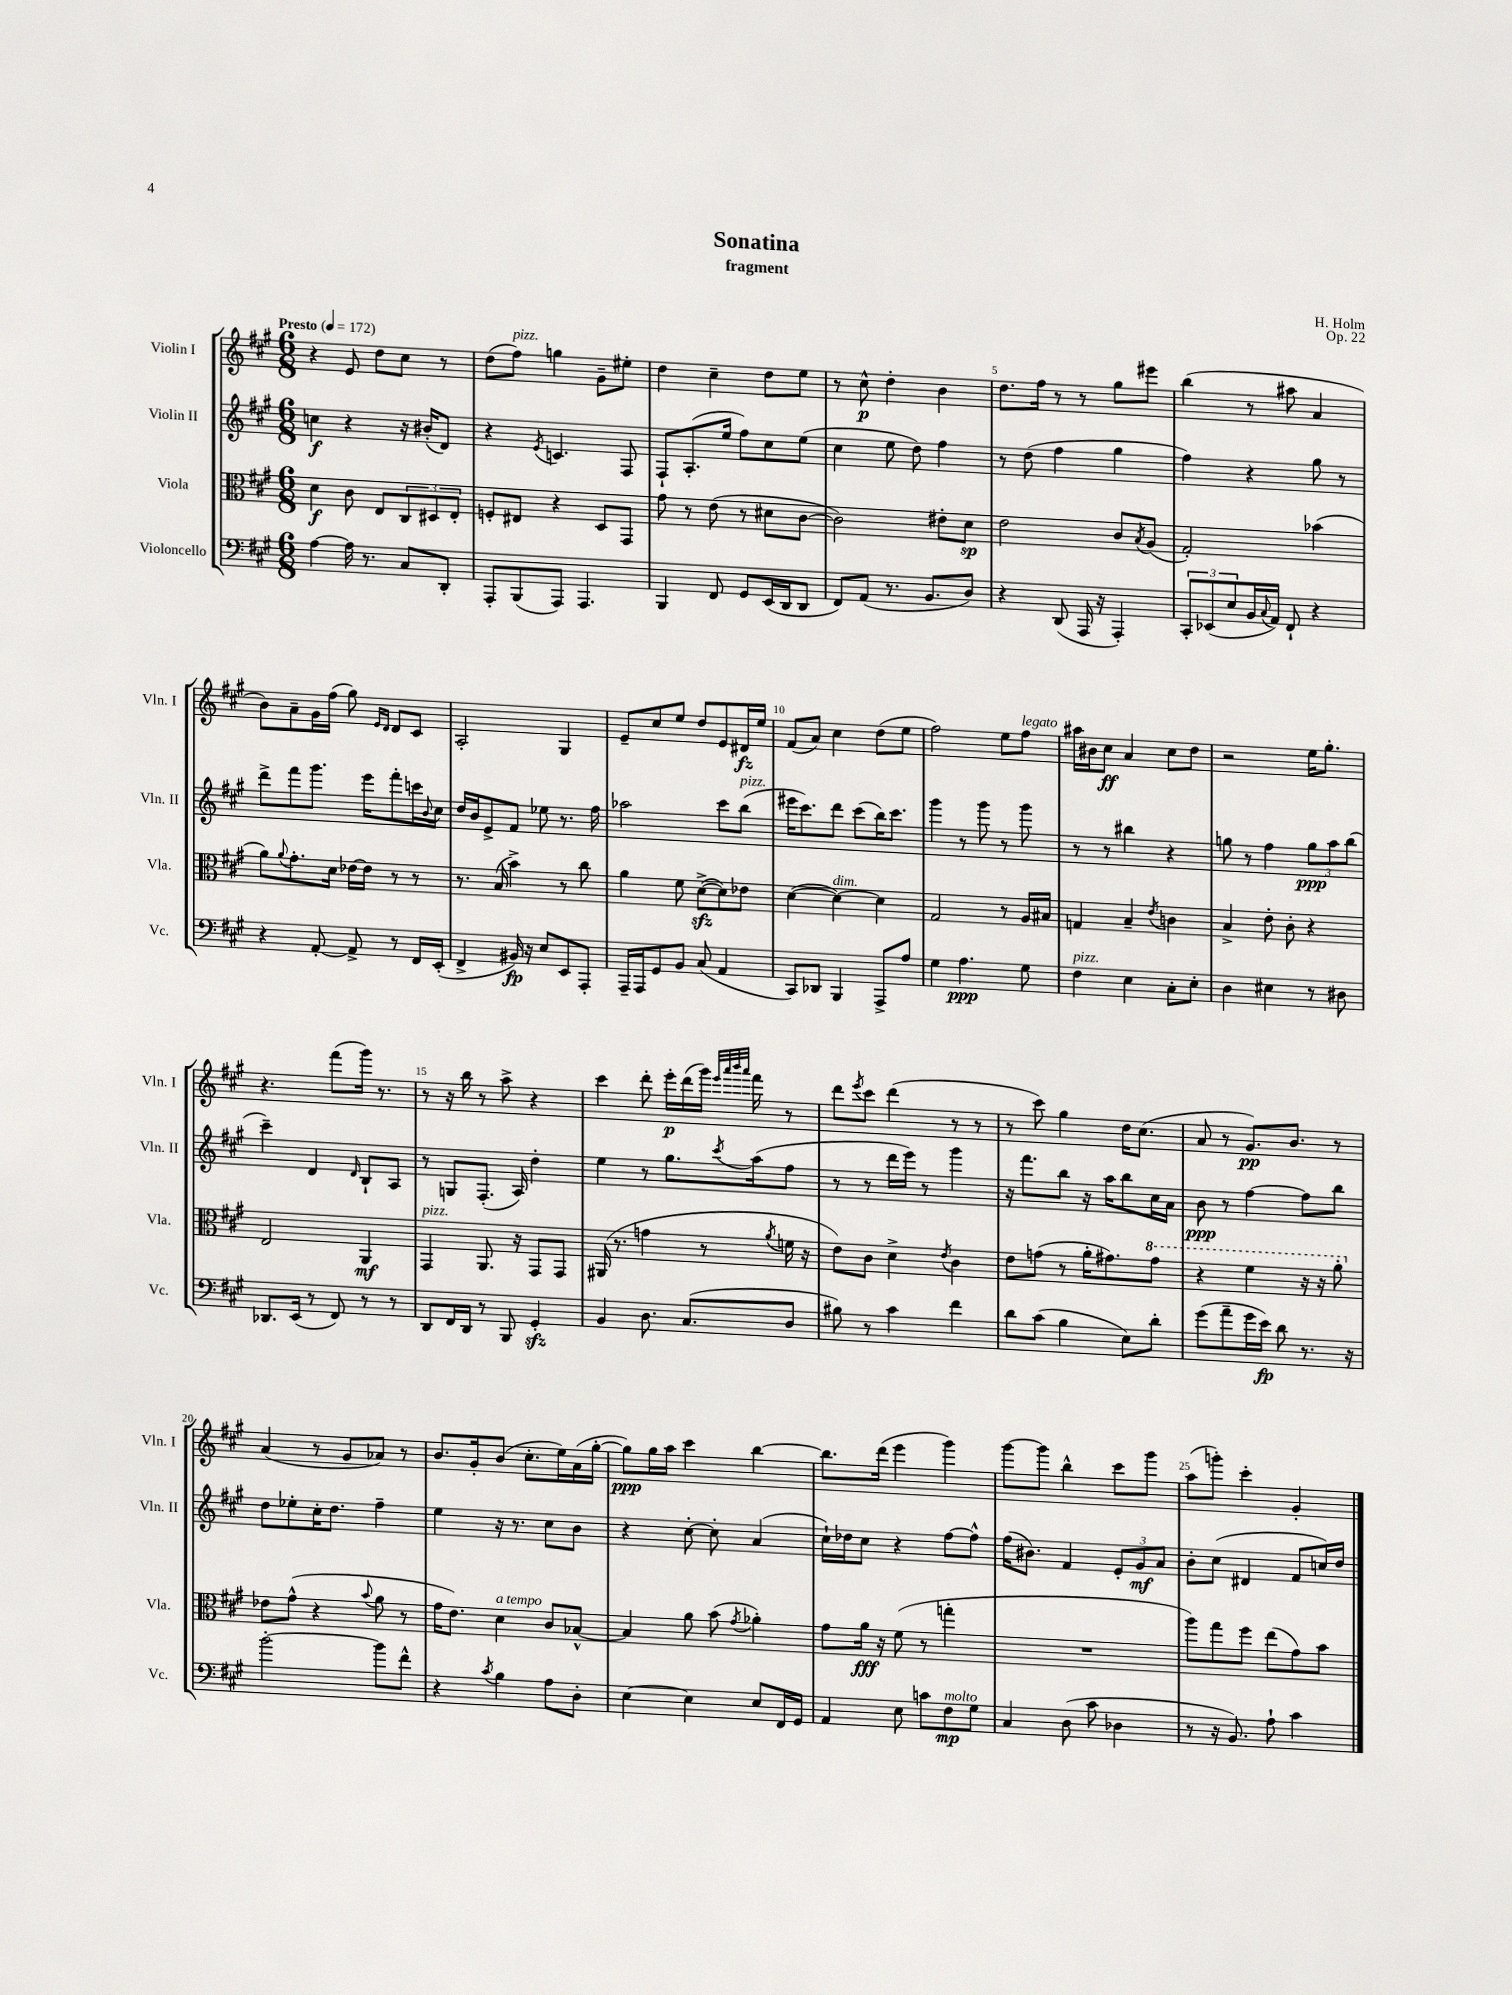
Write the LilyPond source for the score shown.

\header { title = "Sonatina" composer = "H. Holm" subtitle = "fragment" opus = "Op. 22" }
<<
\new StaffGroup <<
\new Staff = "s0" \with { instrumentName = "Violin I" shortInstrumentName = "Vln. I" } {
    \clef treble \key a \major \numericTimeSignature \time 6/8 \tempo "Presto" 4 = 172
    r4 e'8 d''8 cis''8 r8 |
    d''8( fis''8^\markup { \italic "pizz." }) g''4 gis'8-- eis''8-. |
    d''4 cis''4-- d''8 e''8 |
    r8 cis''8-^\p d''4-. b'4 |
    d''8. fis''16 r8 r8 gis''8 eis'''8 |
    b''4( r8 ais''8 a'4 |
    b'8) a'8-- gis'16 fis''16( gis''8) \grace { e'16 d'16 } d'8 cis'8 |
    a2-. gis4 |
    e'8-- cis''8 e''8 d''8 e'8 dis'16\fz e''16 |
    fis'8( a'8) cis''4 d''8( e''8 |
    fis''2) e''8 fis''8^\markup { \italic "legato" } |
    ais''16 bis'16 cis''8\ff a'4 cis''8 d''8 |
    r2 e''16 gis''8.-. |
    r4. fis'''8( gis'''16) r8. |
    r8 r16 b''16 r8 a''8-> r4 |
    cis'''4 d'''8-. e'''16-.\p d'''16( gis'''16) \grace { e'''32 a'''32 b'''32 a'''32 } fis'''16 r8 |
    d'''8 \acciaccatura { e'''8 } cis'''8 d'''4( r8 r8 |
    r8 cis'''8) gis''4 d''16 cis''8.( |
    a'8 r8 gis'8.\pp) b'8. r8 |
    a'4( r8 gis'8 aes'8) r8 |
    b'8. gis'16-. b'8( cis''8.-. e''16) a'16( gis''16~-. |
    gis''8\ppp) gis''16 a''16 cis'''4 b''4~ |
    b''8. d'''16( e'''4 gis'''4) |
    gis'''8~ gis'''8 b''4-^ cis'''8 gis'''8 |
    a''8( g'''8-.) cis'''4-. gis'4-. \bar "|." |
}
\new Staff = "s1" \with { instrumentName = "Violin II" shortInstrumentName = "Vln. II" } {
    \clef treble \key a \major \numericTimeSignature \time 6/8
    c''4\f r4 r16 bis'16-.( d'8) |
    r4 \acciaccatura { e'8 } c'4. fis8 |
    fis8-! a8.-.( e''16 fis''8) cis''8 e''8( |
    cis''4 e''8 d''8) fis''4 |
    r8 d''8( fis''4 gis''4 |
    fis''4) r4 gis''8 r8 |
    d'''8-> fis'''8 gis'''8. e'''16 fis'''8-. c'''16 \appoggiatura { b'8 } cis''16 |
    d''16 b'16 e'8-> fis'8 ees''8 r8. fis''16 |
    aes''2 cis'''8 b''8^\markup { \italic "pizz." }( |
    eis'''16 cis'''8.) d'''8 cis'''8( b''16) cis'''8. |
    gis'''4 r8 gis'''8 r8 gis'''8 |
    r8 r8 bis''4 r4 |
    g''8 r8 fis''4 \tuplet 3/2 { g''8\ppp a''8 b''8( } |
    cis'''4--) d'4 \grace { d'16 } b8-! a8 |
    r8 g8 fis8.-.( a16) d''4-. |
    e''4 r8 gis''8. \acciaccatura { cis'''8 } a''16( fis''8 |
    r8 r8 d'''16 e'''16) r8 gis'''4 |
    r16 fis'''8. b''8 r16 a''16 b''8 cis''16 a'16 |
    b'8\ppp r8 fis''4~ fis''8 b''8 |
    d''8 ees''8-. cis''16-. d''8. fis''4-- |
    e''4 r16 r8. cis''8 b'8 |
    r4 cis''8~-. cis''8-. a'4( |
    cis''16-!) des''16 cis''8 r4 fis''8~ fis''8-^ |
    fis''16( bis'8.) fis'4 \tuplet 3/2 { e'8-. gis'8\mf a'8 } |
    b'8-. cis''8( dis'4 fis'8 c''16) d''16 \bar "|." |
}
\new Staff = "s2" \with { instrumentName = "Viola" shortInstrumentName = "Vla." } {
    \clef alto \key a \major \numericTimeSignature \time 6/8
    d'4\f cis'8 e8 \tuplet 3/2 { cis8 dis8 e8-. } |
    f8-. eis8 r4 d8 gis,8 |
    gis'8 r8 e'8( r8 dis'8 cis'8~ |
    cis'2) eis'8-. d'8\sp |
    e'2 cis'8 \acciaccatura { b8 } a8( |
    gis2-.) bes'4( |
    a'8) \appoggiatura { a'8 } gis'8.-. d'16 ees'16~ ees'16 r8 r8 |
    r8. b16( b'4->) r8 cis''8 |
    a'4 fis'8 d'8~->\sfz( d'8) ees'8 |
    d'4~( d'4~^\markup { \italic "dim." }) d'4 |
    gis2 r8 a16 bis16 |
    g4 b4-- \acciaccatura { e'8 } c'4 |
    b4-> e'8-. cis'8-. r4 |
    e2 a,4\mf |
    gis,4^\markup { \italic "pizz." } a,8. r16 gis,8 gis,8 |
    ais,16( r8. g'4 r8 \acciaccatura { a'8 } f'16 r16 |
    e'8) cis'8 d'4-> \acciaccatura { e'8 } cis'4 |
    e'8 g'8( r8 a'16-. gis'8.) \ottava #1 gis''8 |
    r4 fis''4 r16 r16 a''8-. \ottava #0 |
    ees'8 gis'8-^( r4 \appoggiatura { b'8 } a'8 r8 |
    gis'16 e'8.) d'4^\markup { \italic "a tempo" } cis'8 bes8~-^ |
    bes4 a'8 b'8( \acciaccatura { gis'8 } aes'4-.) |
    gis'8 a'16\fff r16 fis'8( r8 g''4-. |
    R2. |
    a''8) gis''8 fis''8 e''8( gis'8) b'8 \bar "|." |
}
\new Staff = "s3" \with { instrumentName = "Violoncello" shortInstrumentName = "Vc." } {
    \clef bass \key a \major \numericTimeSignature \time 6/8
    a4~ a16 r8. cis8 d,8-. |
    a,,8-. b,,8( a,,8) a,,4. |
    b,,4 fis,8 gis,8 e,16( d,16 d,8 |
    fis,8) a,8( r8. b,8. d8) |
    r4 d,8( a,,16 r16 a,,4-.) |
    \tuplet 3/2 { cis,8-. ees,8( e8 } b,16 \appoggiatura { cis8 } a,16) fis,8-! r4 |
    r4 a,8~-. a,8-> r8 fis,16 e,16-.( |
    fis,4-> bis,16\fp) r16 e8 e,8 a,,8-. |
    a,,16-- a,,16 gis,8 b,8 cis8( a,4 |
    cis,8) des,8 b,,4 a,,8-> a8 |
    gis4 a4.\ppp gis8 |
    fis4^\markup { \italic "pizz." } e4 cis8-. e8-. |
    d4 eis4 r8 dis8 |
    des,8. e,16( r8 fis,8) r8 r8 |
    d,8 fis,16 d,16 r8 b,,8 gis,4-.\sfz |
    b,4 d8. cis8.( d8 |
    bis8) r8 cis'4 fis'4 |
    d'8 cis'8( b4 e8) d'8-. |
    gis'8( a'8-- gis'16 e'16\fp) d'8 r8. r16 |
    b'2~-. b'8 fis'8-^ |
    r4 \acciaccatura { cis'8 } b4 a8 d8-. |
    e4~ e4 e8 fis,16 gis,16 |
    a,4 e8 c'8 fis8\mp^\markup { \italic "molto" } gis8 |
    cis4 d8( cis'8 des4 |
    r8 r16 b,8.) a8-! cis'4 \bar "|." |
}
>>
>>
\layout { \context { \Score \override BarNumber.break-visibility = ##(#f #t #t) barNumberVisibility = #(every-nth-bar-number-visible 5) } }
